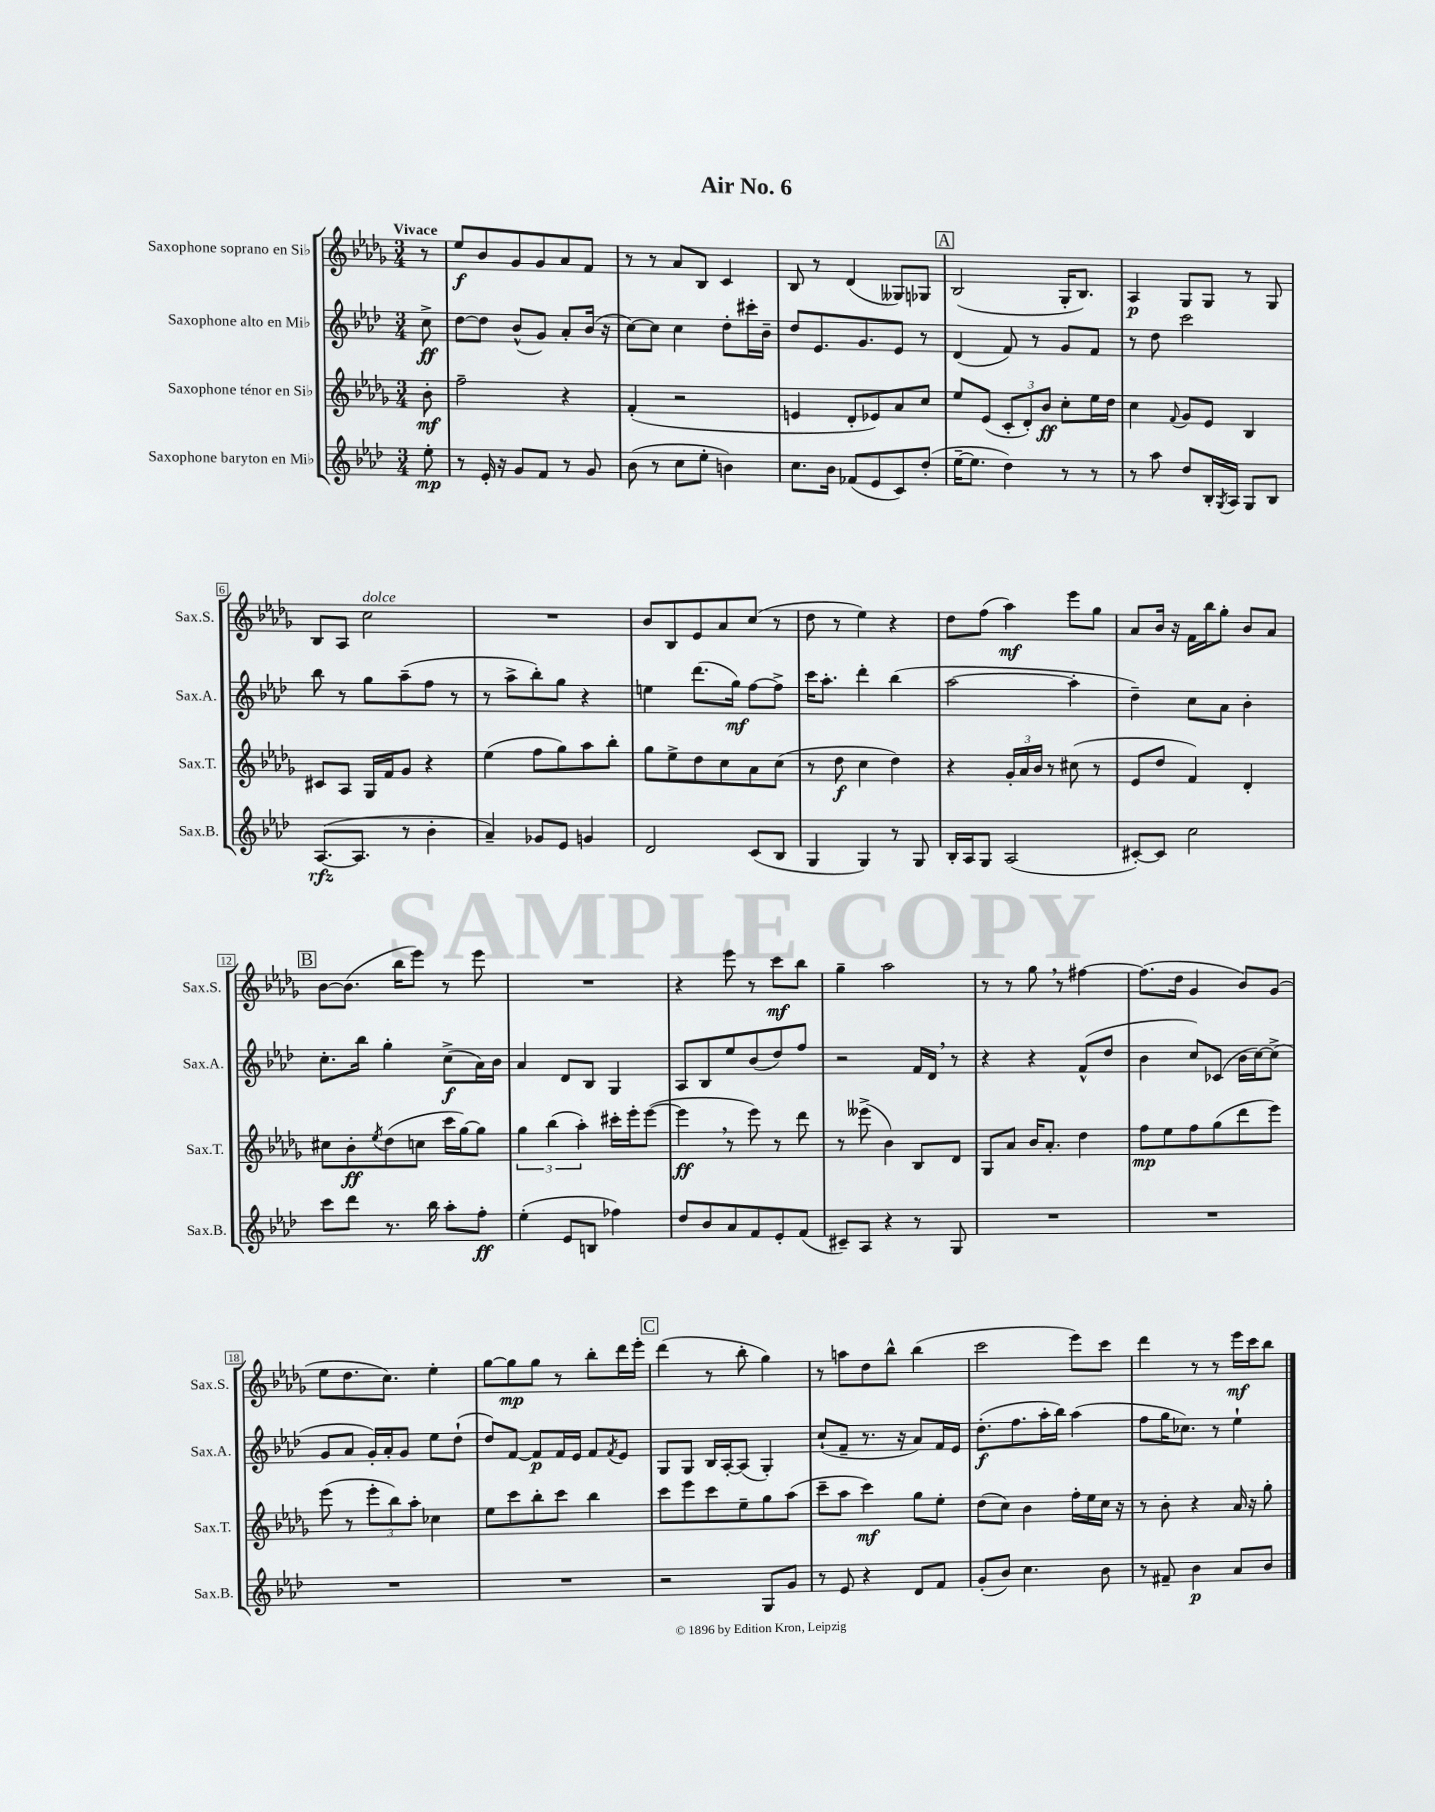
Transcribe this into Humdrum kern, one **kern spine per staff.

**kern	**dynam	**kern	**dynam	**kern	**dynam	**kern	**dynam
*part4	*part4	*part3	*part3	*part2	*part2	*part1	*part1
*staff4	*staff4	*staff3	*staff3	*staff2	*staff2	*staff1	*staff1
*I"Saxophone baryton en Mi♭	*	*I"Saxophone ténor en Si♭	*	*I"Saxophone alto en Mi♭	*	*I"Saxophone soprano en Si♭	*
*I'Sax.B.	*	*I'Sax.T.	*	*I'Sax.A.	*	*I'Sax.S.	*
*clefG2	*	*clefG2	*	*clefG2	*	*clefG2	*
*k[b-e-a-d-]	*	*k[b-e-a-d-g-]	*	*k[b-e-a-d-]	*	*k[b-e-a-d-g-]	*
*M3/4	*	*M3/4	*	*M3/4	*	*M3/4	*
=	=	=	=	=	=	=	=
!	!	!	!	!	!	!LO:TX:a:B:t=Vivace	!
8ee-'\	mp	8b-'\	mf	8cc^\	ff	8r	.
=1	=1	=1	=1	=1	=1	=1	=1
8r	.	2ff~\	.	[8dd-\L	.	8ee-/L	f
16e-'/	.	.	.	8dd-\J]	.	8b-/	.
16r	.	.	.	.	.	.	.
8g/L	.	.	.	(8b-^^/L	.	8g-/	.
8f/J	.	.	.	8g/J)	.	8g-/	.
8r	.	4r	.	8a-'/L	.	8a-/	.
8g/	.	.	.	(16b-/Jk	.	8f/J	.
.	.	.	.	16r	.	.	.
=2	=2	=2	=2	=2	=2	=2	=2
(8b-\	.	(4f'/	.	[8cc\L)	.	8r	.
8r	.	.	.	8cc\J]	.	8r	.
8cc\L	.	2r	.	4cc\	.	8a-/L	.
8ee-'\J	.	.	.	.	.	8B-/J	.
4bn\)	.	.	.	8dd-'\L	.	4c/	.
.	.	.	.	16ccc#X'\L	.	.	.
.	.	.	.	16b-~\JJ	.	.	.
=3	=3	=3	=3	=3	=3	=3	=3
8.cc\L	.	4en/	.	8dd-/L	.	8B-/	.
.	.	.	.	8.e-/	.	8r	.
16b-\Jk	.	.	.	.	.	.	.
(8f-X/L	.	8d-'/L	.	.	.	(4d-/	.
.	.	.	.	8.g/	.	.	.
8e-/	.	8e-X/)	.	.	.	.	.
8c/)	.	8a-/	.	8e-/J	.	8G--X/L)	.
(8dd-'/J	.	8cc/J	.	8r	.	8G-X/J	.
!!LO:REH:place=s1:t=A
=4	=4	=4	=4	=4	=4	=4	=4
[16ee-~\KL	.	8ee-/L	.	(4d-/	.	(2B-/	.
8.ee-\J]	.	.	.	.	.	.	.
.	.	(8e-/J	.	.	.	.	.
4dd-\)	.	12c'/L	.	8f/)	.	.	.
.	.	12d-'/)	.	.	.	.	.
.	.	.	.	8r	.	.	.
.	.	12b-/J	ff	.	.	.	.
8r	.	8cc'\L	.	8g/L	.	16G-'/KL	.
.	.	.	.	.	.	8.B-/J)	.
8r	.	16ee-\L	.	8f/J	.	.	.
.	.	16dd-\JJ	.	.	.	.	.
=5	=5	=5	=5	=5	=5	=5	=5
8r	.	4cc\	.	8r	.	4A-/	p
8aa-\	.	.	.	8dd-\	.	.	.
.	.	8qqf/	.	.	.	.	.
8dd-/L	.	8g-/L	.	2ccc\	.	8G-/L	.
16B-'/L	.	8e-/J	.	.	.	8G-/J	.
8qG/	.	.	.	.	.	.	.
16A-/JJ	.	.	.	.	.	.	.
8G/L	.	4B-/	.	.	.	8r	.
8B-/J	.	.	.	.	.	8G-/	.
!!LO:LB:g=z
=6	=6	=6	=6	=6	=6	=6	=6
([8.A-/L	rfz	8c#X/L	.	8bb-\	.	8B-/L	.
.	.	8A-/J	.	8r	.	8A-/J	.
8.A-/J]	.	.	.	.	.	.	.
!	!	!	!	!	!	!LO:TX:a:i:t=dolce	!
.	.	16G-/LL	.	8gg\L	.	2cc\	.
.	.	16f/J	.	.	.	.	.
8r	.	8g-/J	.	(8aa-~\	.	.	.
4b-'\	.	4r	.	8ff\J	.	.	.
.	.	.	.	8r	.	.	.
=7	=7	=7	=7	=7	=7	=7	=7
4a-~/)	.	(4ee-\	.	8r	.	2.r	.
.	.	.	.	8aa-^\L	.	.	.
8g-X/L	.	8ff\L	.	8bb-'\)	.	.	.
8e-/J	.	8gg-\)	.	8gg\J	.	.	.
4gn/	.	8aa-\	.	4r	.	.	.
.	.	8bb-'\J	.	.	.	.	.
=8	=8	=8	=8	=8	=8	=8	=8
2d-/	.	8gg-\L	.	4een\	.	8b-/L	.
.	.	8ee-^\	.	.	.	8B-/	.
.	.	8dd-\	.	(8.ddd-\L	.	8e-/	.
.	.	8cc\	.	.	.	8a-/	.
.	.	.	.	16gg\Jk)	mf	.	.
(8c/L	.	8a-\	.	[8ff\L	.	(8cc/J	.
8B-/J	.	(8cc\J	.	8ff^\J]	.	8r	.
=9	=9	=9	=9	=9	=9	=9	=9
4G/	.	8r	.	16ccc\KL	.	8dd-\	.
.	.	.	.	8.aa-'\J	.	.	.
.	.	8dd-\	f	.	.	8r	.
4G/)	.	4cc\	.	4ddd-'\	.	4ee-\)	.
8r	.	4dd-\)	.	(4bb-\	.	4r	.
8G/	.	.	.	.	.	.	.
=10	=10	=10	=10	=10	=10	=10	=10
16B-'/LL	.	4r	.	[2aa-\	.	8dd-\L	.
16A-/J	.	.	.	.	.	.	.
8G/J	.	.	.	.	.	(8ff\J	.
(2A-/	.	24g-'/LL	.	.	.	4aa-\)	mf
.	.	24a-/	.	.	.	.	.
.	.	24b-/JJ	.	.	.	.	.
.	.	8r	.	.	.	.	.
.	.	(8cc#X\	.	4aa-'\]	.	8eee-\L	.
.	.	8r	.	.	.	8gg-\J	.
=11	=11	=11	=11	=11	=11	=11	=11
[8c#X'/L)	.	8e-/L	.	4dd-~\)	.	8a-/L	.
8c#/J]	.	8dd-/J	.	.	.	16b-/Jk	.
.	.	.	.	.	.	16r	.
2cc\	.	4f/)	.	8cc\L	.	16f\LL	.
.	.	.	.	.	.	16bb-\J	.
.	.	.	.	8a-\J	.	8gg-'\J	.
.	.	4d-'/	.	4b-'\	.	8b-/L	.
.	.	.	.	.	.	8a-/J	.
!!LO:LB:g=z
!!LO:REH:place=s1:t=B
=12	=12	=12	=12	=12	=12	=12	=12
8ccc\L	.	8cc#X\L	.	8.cc'\L	.	[8b-\L	.
8ddd-\J	.	8b-'\	ff	.	.	(8.b-\J]	.
.	.	.	.	16bb-\Jk	.	.	.
.	.	8qee-/	.	.	.	.	.
8.r	.	(8dd-\	.	4gg'\	.	.	.
.	.	.	.	.	.	16bb-\KL	.
.	.	8ccn\J	.	.	.	8eee-\J)	.
16bb-\	.	.	.	.	.	.	.
8aa-'\L	.	16ccc\LL	.	(8cc^\L	f	8r	.
.	.	[16gg-\J)	.	.	.	.	.
8ff'\J	ff	8gg-\J]	.	16a-\L)	.	8eee-\	.
.	.	.	.	16b-\JJ	.	.	.
=13	=13	=13	=13	=13	=13	=13	=13
(4ee-'\	.	6gg-\	.	4a-/	.	2.r	.
.	.	(6bb-\	.	.	.	.	.
8e-/L	.	.	.	8d-/L	.	.	.
.	.	6aa-'\)	.	.	.	.	.
8Bn/J	.	.	.	8B-/J	.	.	.
4ff-X\)	.	16ccc#X'\LL	.	4G/	.	.	.
.	.	16eee-'\J	.	.	.	.	.
.	.	([8eee-\J	.	.	.	.	.
=14	=14	=14	=14	=14	=14	=14	=14
8dd-/L	.	4eee-,\]	ff	8A-/L	.	4r	.
8b-/	.	.	.	8B-/	.	.	.
8a-/	.	8r	.	8ee-/	.	8eee-\	.
8f/	.	8eee-\)	.	(8b-/	.	8r	.
8e-'/	.	8r	.	8dd-/)	.	8ccc\L	mf
(8f/J	.	8ddd-\	.	8ff/J	.	8bb-\J	.
=15	=15	=15	=15	=15	=15	=15	=15
8c#X~/L)	.	8r	.	2r	.	4gg-~\	.
8A-/J	.	(8eee--X^\	.	.	.	.	.
4r	.	4b-\)	.	.	.	2aa-\	.
8r	.	8B-/L	.	16f/LL	.	.	.
.	.	.	.	16d-,/JJ	.	.	.
8G/	.	8d-/J	.	8r	.	.	.
=16	=16	=16	=16	=16	=16	=16	=16
2.r	.	8G-/L	.	4r	.	8r	.
.	.	8a-/J	.	.	.	8r	.
.	.	16b-/KL	.	4r	.	8gg-,\	.
.	.	8.a-'/J	.	.	.	.	.
.	.	.	.	.	.	8r	.
.	.	4dd-\	.	(8f^^/L	.	[4ff#X\	.
.	.	.	.	8dd-/J	.	.	.
=17	=17	=17	=17	=17	=17	=17	=17
2.r	.	8ff\L	mp	4b-\	.	(8.ff#\L]	.
.	.	8ee-\	.	.	.	.	.
.	.	.	.	.	.	16dd-\Jk	.
.	.	8ff\	.	8cc/L)	.	4g-/	.
.	.	(8gg-\	.	(8c-X/J	.	.	.
.	.	8ddd-\	.	16b-\LL	.	8b-/L)	.
.	.	.	.	[16cc\J)	.	.	.
.	.	8eee-\J)	.	(8cc^\J]	.	(8g-/J	.
!!LO:LB:g=z
=18	=18	=18	=18	=18	=18	=18	=18
2.r	.	(8eee-\	.	8g/L	.	8ee-\L	.
.	.	8r	.	8a-/J	.	8.dd-\	.
.	.	12eee-'\L	.	16g'/LL)	.	.	.
.	.	.	.	16a-'/J	.	8.cc\J)	.
.	.	12bb-\)	.	.	.	.	.
.	.	.	.	8g/J	.	.	.
.	.	12aa-'\J	.	.	.	.	.
.	.	4cc-X\	.	8ee-\L	.	4ee-'\	.
.	.	.	.	(8dd-`\J	.	.	.
=19	=19	=19	=19	=19	=19	=19	=19
2.r	.	8ee-\L	.	8dd-/L)	.	[8gg-\L	.
.	.	8ccc\	.	[8f/J	.	8gg-\]	mp
.	.	8bb-'\	.	8f/L]	p	8gg-\J	.
.	.	8ccc\J	.	16f/L	.	8r	.
.	.	.	.	16e-/JJ	.	.	.
.	.	4bb-\	.	8f/L	.	8bb-'\L	.
.	.	.	.	8qf/	.	.	.
.	.	.	.	8e-/J	.	16ddd-\L	.
.	.	.	.	.	.	16eee-'\JJ	.
!!LO:REH:place=s1:t=C
=20	=20	=20	=20	=20	=20	=20	=20
2r	.	8ccc\L	.	8G/L	.	(4ddd-\	.
.	.	8eee-\	.	8G/J	.	.	.
.	.	8ccc\	.	16B-/LL	.	8r	.
.	.	.	.	[16A-'/J	.	.	.
.	.	8ee-~\	.	(8A-/J]	.	8bb-'\	.
8G/L	.	8gg-\	.	4G'/)	.	4gg-\)	.
8g/J	.	(8aa-\J	.	.	.	.	.
=21	=21	=21	=21	=21	=21	=21	=21
8r	.	8ccc~\L	.	(8cc`/L	.	8r	.
8e-/	.	8aa-\J	.	8f~/J	.	8aan\L	.
4r	.	4ccc\)	mf	8.r	.	8dd-\	.
.	.	.	.	.	.	8bb-^^\J	.
.	.	.	.	16r	.	.	.
8d-/L	.	8gg-\L	.	8a-/L)	.	(4bb-\	.
8f/J	.	8ee-'\J	.	16f/L	.	.	.
.	.	.	.	16e-/JJ	.	.	.
=22	=22	=22	=22	=22	=22	=22	=22
(8g'/L	.	(8dd-\L	.	(8.dd-'\L	f	2ccc\	.
8b-/J)	.	8cc\J)	.	.	.	.	.
.	.	.	.	8.ff\	.	.	.
4.cc\	.	4b-\	.	.	.	.	.
.	.	.	.	16aa-'\L	.	.	.
.	.	.	.	16bb-\JJ)	.	.	.
.	.	16ff'\LL	.	(4aa-\	.	8eee-\L)	.
.	.	16ee-\	.	.	.	.	.
8b-\	.	16cc\JJ	.	.	.	8ccc\J	.
.	.	16r	.	.	.	.	.
=23	=23	=23	=23	=23	=23	=23	=23
8r	.	8r	.	8ff\L	.	4ddd-\	.
8f#X~/	.	8b-'\	.	16gg\K	.	.	.
.	.	.	.	8.cc-X\J)	.	.	.
4b-\	p	4r	.	.	.	8r	.
.	.	.	.	8r	.	8r	.
8a-/L	.	16a-/	.	4ee-`\	.	16eee-\LL	mf
.	.	16r	.	.	.	16ccc\J	.
8b-/J	.	8gg-'\	.	.	.	8bb-\J	.
==	==	==	==	==	==	==	==
*-	*-	*-	*-	*-	*-	*-	*-
